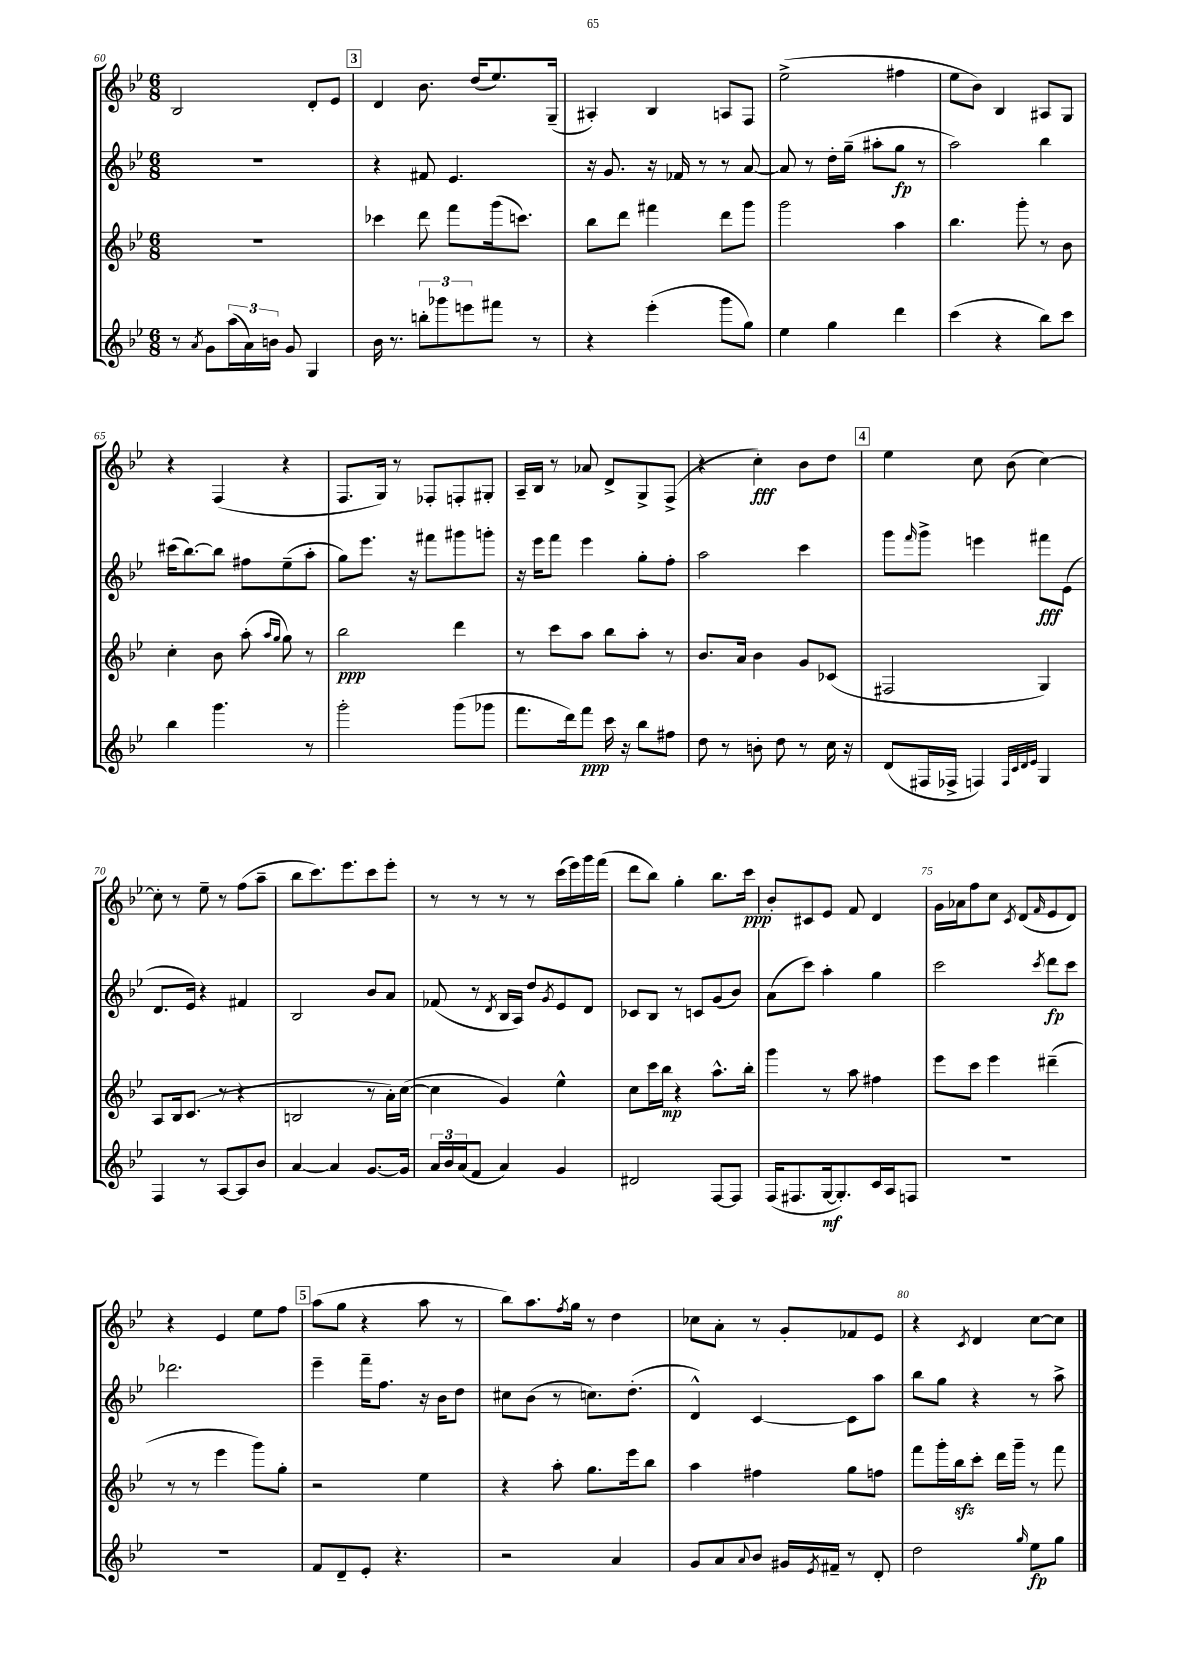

**kern	**dynam	**kern	**dynam	**kern	**dynam	**kern	**dynam
*part4	*part4	*part3	*part3	*part2	*part2	*part1	*part1
*staff4	*staff4	*staff3	*staff3	*staff2	*staff2	*staff1	*staff1
*clefG2	*	*clefG2	*	*clefG2	*	*clefG2	*
*k[b-e-]	*	*k[b-e-]	*	*k[b-e-]	*	*k[b-e-]	*
*M6/8	*	*M6/8	*	*M6/8	*	*M6/8	*
=60	=60	=60	=60	=60	=60	=60	=60
8r	.	2.r	.	2.r	.	2B-/	.
8qa/	.	.	.	.	.	.	.
8g\L	.	.	.	.	.	.	.
(24aa\L	.	.	.	.	.	.	.
24a\)	.	.	.	.	.	.	.
24bn\JJ	.	.	.	.	.	.	.
8g/	.	.	.	.	.	.	.
4G/	.	.	.	.	.	8d'/L	.
.	.	.	.	.	.	8e-/J	.
!!LO:REH:place=s1:t=3
=61	=61	=61	=61	=61	=61	=61	=61
16b-\	.	4ccc-X\	.	4r	.	4d/	.
8.r	.	.	.	.	.	.	.
12bbn'\L	.	8ddd\	.	8f#X/	.	8.b-\	.
12ggg-X\	.	.	.	.	.	.	.
.	.	8fff\L	.	4.e-/	.	.	.
12eeen\	.	.	.	.	.	.	.
.	.	.	.	.	.	(16dd/KL	.
8fff#X\J	.	(16ggg\k	.	.	.	8.ee-/)	.
.	.	8.cccn\J)	.	.	.	.	.
8r	.	.	.	.	.	.	.
.	.	.	.	.	.	(16G~/Jk	.
=62	=62	=62	=62	=62	=62	=62	=62
4r	.	8bb-\L	.	16r	.	4A#X'/)	.
.	.	.	.	8.g/	.	.	.
.	.	8ddd\J	.	.	.	.	.
(4eee-'\	.	4fff#X\	.	16r	.	4B-/	.
.	.	.	.	16f-X/	.	.	.
.	.	.	.	8r	.	.	.
8ggg\L	.	8ddd\L	.	8r	.	8An/L	.
8gg\J)	.	8ggg\J	.	[8a/	.	8F/J	.
=63	=63	=63	=63	=63	=63	=63	=63
4ee-\	.	2ggg\	.	8a/]	.	(2ee-^\	.
.	.	.	.	8r	.	.	.
4gg\	.	.	.	16dd'\LL	.	.	.
.	.	.	.	(16gg~\JJ	.	.	.
.	.	.	.	8aa#X'\L	.	.	.
4ddd\	.	4aa\	.	8gg\J	fp	4ff#X\	.
.	.	.	.	8r	.	.	.
=64	=64	=64	=64	=64	=64	=64	=64
(4ccc\	.	4.bb-\	.	2aa\)	.	8ee-\L	.
.	.	.	.	.	.	8b-\J)	.
4r	.	.	.	.	.	4B-/	.
.	.	8ggg'\	.	.	.	.	.
8bb-\L)	.	8r	.	4bb-\	.	8A#X/L	.
8ccc\J	.	8b-\	.	.	.	8G/J	.
!!LO:LB:g=z
=65	=65	=65	=65	=65	=65	=65	=65
4bb-\	.	4cc'\	.	(16ccc#X\KL	.	4r	.
.	.	.	.	[8.bb-\)	.	.	.
4.ggg\	.	8b-\	.	8bb-\J]	.	(4F/	.
.	.	(8aa'\	.	8ff#X\L	.	.	.
.	.	16qqaa/LL	.	.	.	.	.
.	.	16qqgg/JJ	.	.	.	.	.
.	.	8gg\)	.	(8ee-~\	.	4r	.
8r	.	8r	.	8aa'\J	.	.	.
=66	=66	=66	=66	=66	=66	=66	=66
2ggg'\	.	2bb-\	ppp	8gg\L)	.	8.F/L	.
.	.	.	.	8.eee-\J	.	.	.
.	.	.	.	.	.	16G/Jk)	.
.	.	.	.	.	.	8r	.
.	.	.	.	16r	.	.	.
.	.	.	.	8fff#X\L	.	8F-X'/L	.
(8ggg\L	.	4ddd\	.	8ggg#X\	.	8Fn'/	.
8ggg-X\J	.	.	.	8gggn'\J	.	8G#X'/J	.
=67	=67	=67	=67	=67	=67	=67	=67
8.fff\L	.	8r	.	16r	.	16A~/LL	.
.	.	.	.	16eee-\KL	.	16B-/JJ	.
.	.	8ccc\L	.	8fff\J	.	8r	.
16ddd\k)	.	.	.	.	.	.	.
8fff\J	ppp	8aa\J	.	4eee-\	.	8a-X/	.
16ccc\	.	8bb-\L	.	.	.	8d^/L	.
16r	.	.	.	.	.	.	.
8bb-\L	.	8aa'\J	.	8gg'\L	.	8G^/	.
8ff#X\J	.	8r	.	8ff'\J	.	(8F^/J	.
=68	=68	=68	=68	=68	=68	=68	=68
8dd\	.	8.b-/L	.	2aa\	.	4r	.
8r	.	.	.	.	.	.	.
.	.	16a/Jk	.	.	.	.	.
8bn'\	.	4b-\	.	.	.	4cc'\)	fff
8dd\	.	.	.	.	.	.	.
8r	.	8g/L	.	4ccc\	.	8b-\L	.
16cc\	.	(8c-X/J	.	.	.	8dd\J	.
16r	.	.	.	.	.	.	.
!!LO:REH:place=s1:t=4
=69	=69	=69	=69	=69	=69	=69	=69
(8d/L	.	2F#X/	.	8ggg\L	.	4ee-\	.
.	.	.	.	16qqfff/	.	.	.
16F#X/L	.	.	.	8ggg^\J	.	.	.
16F-X^/JJ	.	.	.	.	.	.	.
4Fn/)	.	.	.	4eeen\	.	8cc\	.
.	.	.	.	.	.	(8b-\	.
32qqF/LLL	.	.	.	.	.	.	.
32qqc/	.	.	.	.	.	.	.
32qqd/	.	.	.	.	.	.	.
32qqe-/JJJ	.	.	.	.	.	.	.
4G/	.	4G/)	.	8fff#X\L	fff	[4cc\)	.
.	.	.	.	(8e-\J	.	.	.
!!LO:LB:g=z
=70	=70	=70	=70	=70	=70	=70	=70
4F/	.	8A/L	.	8.d/L	.	8cc'\]	.
.	.	16B-/k	.	.	.	8r	.
.	.	(8.c/J	.	16e-/Jk)	.	.	.
8r	.	.	.	4r	.	8ee-~\	.
[8A/L	.	8r	.	.	.	8r	.
8A/]	.	4r	.	4f#X/	.	(8ff\L	.
8b-/J	.	.	.	.	.	8aa~\J	.
=71	=71	=71	=71	=71	=71	=71	=71
[4a/	.	2Bn/	.	2B-/	.	8bb-\L	.
.	.	.	.	.	.	8.ccc\)	.
4a/]	.	.	.	.	.	.	.
.	.	.	.	.	.	8.eee-\	.
[8.g/L	.	8r	.	8b-/L	.	8ccc\	.
.	.	16a'\LL)	.	8a/J	.	8eee-'\J	.
16g/Jk]	.	([16cc\JJ	.	.	.	.	.
=72	=72	=72	=72	=72	=72	=72	=72
24a/LL	.	4cc\]	.	(8f-X/	.	8r	.
24b-/	.	.	.	.	.	.	.
(24a/J	.	.	.	.	.	.	.
8f/J	.	.	.	8r	.	8r	.
.	.	.	.	8qd/	.	.	.
4a/)	.	4g/)	.	16B-/LL	.	8r	.
.	.	.	.	16A/JJ)	.	.	.
.	.	.	.	8dd/L	.	8r	.
.	.	.	.	8qg/	.	.	.
4g/	.	4ee-^^\	.	8e-/	.	(16ccc\LL	.
.	.	.	.	.	.	16eee-\)	.
.	.	.	.	8d/J	.	16ggg\	.
.	.	.	.	.	.	(16fff\JJ	.
=73	=73	=73	=73	=73	=73	=73	=73
2d#X/	.	8cc\L	.	8c-X/L	.	8ddd\L	.
.	.	16ccc\L	.	8B-/J	.	8bb-\J)	.
.	.	16bb-\JJ	mp	.	.	.	.
.	.	4r	.	8r	.	4gg'\	.
.	.	.	.	8cn/L	.	.	.
[8F/L	.	8.aa^^\L	.	(8g/	.	8.bb-\L	.
8F/J]	.	.	.	8b-/J)	.	.	.
.	.	16bb-'\Jk	.	.	.	16ccc\Jk	ppp
=74	=74	=74	=74	=74	=74	=74	=74
(16F/KL	.	4ggg\	.	(8a\L	.	8b-'/L	.
8.F#X/	.	.	.	.	.	.	.
.	.	.	.	8ccc\J)	.	8c#X/	.
[16G/k	mf	8r	.	4aa'\	.	8e-/J	.
8.G'/])	.	.	.	.	.	.	.
.	.	8aa\	.	.	.	8f/	.
16c/L	.	4ff#X\	.	4gg\	.	4d/	.
16A/J	.	.	.	.	.	.	.
8Fn/J	.	.	.	.	.	.	.
=75	=75	=75	=75	=75	=75	=75	=75
2.r	.	8eee-\L	.	2ccc\	.	16g\LL	.
.	.	.	.	.	.	16a-X\J	.
.	.	8ccc\J	.	.	.	8ff\	.
.	.	4eee-\	.	.	.	8cc\J	.
.	.	.	.	.	.	8qc/	.
.	.	.	.	.	.	(8d/L	.
.	.	.	.	8qccc/	.	16qqf/	.
.	.	(4ddd#X~\	.	8ddd\L	fp	8e-/	.
.	.	.	.	8ccc\J	.	8d/J)	.
!!LO:LB:g=z
=76	=76	=76	=76	=76	=76	=76	=76
2.r	.	8r	.	2.ddd-X\	.	4r	.
.	.	8r	.	.	.	.	.
.	.	4eee-\	.	.	.	4e-/	.
.	.	8ggg\L)	.	.	.	8ee-\L	.
.	.	8gg'\J	.	.	.	8ff\J	.
!!LO:REH:place=s1:t=5
=77	=77	=77	=77	=77	=77	=77	=77
8f/L	.	2r	.	4eee-~\	.	(8aa\L	.
8d~/	.	.	.	.	.	8gg\J	.
8e-'/J	.	.	.	16fff~\KL	.	4r	.
.	.	.	.	8.ff\J	.	.	.
4.r	.	.	.	.	.	.	.
.	.	4ee-\	.	16r	.	8aa\	.
.	.	.	.	16b-\KL	.	.	.
.	.	.	.	8dd\J	.	8r	.
=78	=78	=78	=78	=78	=78	=78	=78
2r	.	4r	.	8cc#X\L	.	8bb-\L)	.
.	.	.	.	(8b-\J	.	8.aa\	.
.	.	8aa'\	.	8r	.	.	.
.	.	.	.	.	.	8qff/	.
.	.	.	.	.	.	16gg\Jk	.
.	.	8.gg\L	.	8.ccn\L)	.	8r	.
4a/	.	.	.	.	.	4dd\	.
.	.	16eee-\k	.	(8.dd'\J	.	.	.
.	.	8bb-\J	.	.	.	.	.
=79	=79	=79	=79	=79	=79	=79	=79
8g/L	.	4aa\	.	4d^^/)	.	8cc-X\L	.
8a/	.	.	.	.	.	8a'\J	.
8qqa/	.	.	.	.	.	.	.
8b-/J	.	4ff#X\	.	[4c/	.	8r	.
16g#X/LL	.	.	.	.	.	8g'/L	.
8qe-/	.	.	.	.	.	.	.
16f#X~/JJ	.	.	.	.	.	.	.
8r	.	8gg\L	.	8c\L]	.	8f-X/	.
8d'/	.	8ffn\J	.	8aa\J	.	8e-/J	.
=80	=80	=80	=80	=80	=80	=80	=80
2dd\	.	8fff\L	.	8bb-\L	.	4r	.
.	.	16ggg'\L	.	8gg\J	.	.	.
.	.	16bb-zz\J	.	.	.	.	.
.	.	.	.	.	.	8qc/	.
.	.	8ccc'\J	.	4r	.	4d/	.
.	.	16ddd\LL	.	.	.	.	.
.	.	16ggg~\JJ	.	.	.	.	.
16qqgg/	.	.	.	.	.	.	.
8ee-\L	fp	8r	.	8r	.	[8cc\L	.
8gg\J	.	8fff\	.	8aa^\	.	8cc\J]	.
==	==	==	==	==	==	==	==
*-	*-	*-	*-	*-	*-	*-	*-
